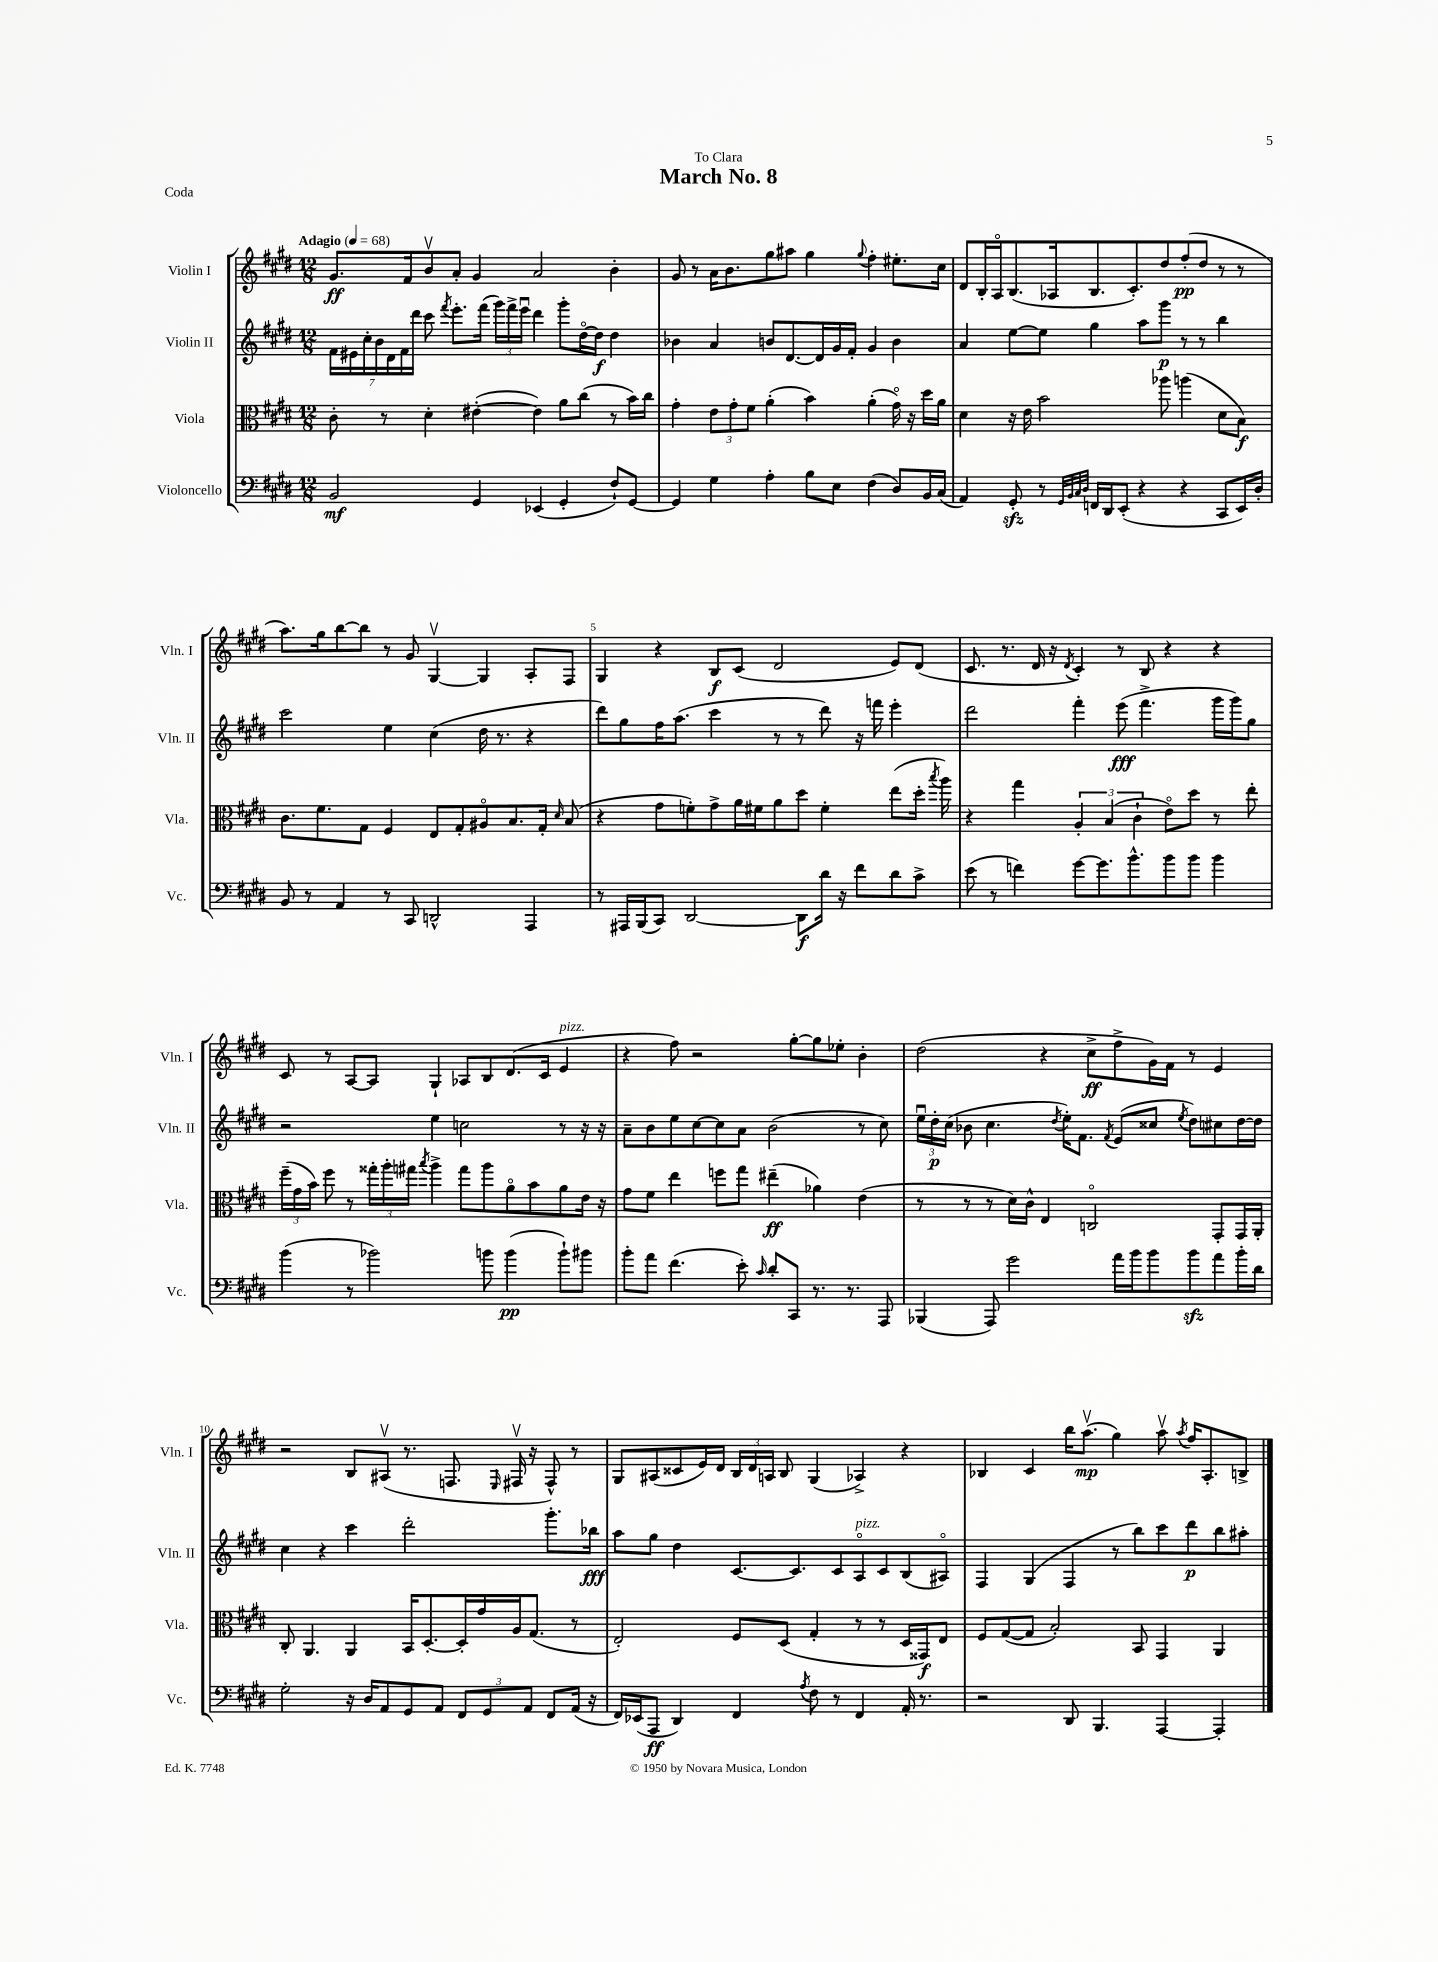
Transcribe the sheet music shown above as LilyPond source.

\header { title = "March No. 8" dedication = "To Clara" piece = "Coda" }
<<
\new StaffGroup <<
\new Staff = "s0" \with { instrumentName = "Violin I" shortInstrumentName = "Vln. I" } {
    \clef treble \key e \major \numericTimeSignature \time 12/8 \tempo "Adagio" 4 = 68
    \autoBeamOff gis'8.[\ff fis'16 b'8\upbow a'8]-. gis'4 a'2 b'4-. |
    gis'8 r8 a'16[ b'8. gis''8 ais''8] gis''4 \appoggiatura { gis''8 } fis''4-. eis''8.[-. cis''16] |
    dis'8[ b16-. a16\flageolet b8.( aes16 b8. cis'8.-.) dis''8 fis''8-.\pp( dis''8] r8 r8 |
    a''8.[) gis''16 b''8~ b''8] r8 gis'8 gis4~\upbow gis4 a8[-. fis8] |
    gis4 r4 b8[\f cis'8]( dis'2 e'8[) dis'8]( |
    cis'8. r8. dis'16 r16 \acciaccatura { dis'8 } cis'4-.) r8 b8 r4 r4 |
    cis'8 r8 a8[~ a8] gis4-! aes8[ b8 dis'8.( cis'16] e'4^\markup { \italic "pizz." } |
    r4 fis''8) r2 gis''8[~-. gis''8 ees''8]-. b'4-. |
    dis''2( r4 cis''8[->\ff fis''8-> gis'16) fis'16] r8 e'4 |
    r2 b8[ ais8]\upbow( r8. f8. \grace { e16 } fis16\upbow r16 fis8-^) r8 |
    gis8[ ais8( cisis'8 e'16) dis'16] \tuplet 3/2 { b16[ dis'16 a16] } b8 gis4( aes4->) r4 |
    bes4 cis'4 b''16[ a''8.]\upbow\mp( gis''4) a''8\upbow \acciaccatura { a''8 } fis''16[ a8.-. b8]-> \bar "|." |
}
\new Staff = "s1" \with { instrumentName = "Violin II" shortInstrumentName = "Vln. II" } {
    \clef treble \key e \major \numericTimeSignature \time 12/8
    \autoBeamOff \tuplet 7/4 { fis'16[ eis'16 cis''16-. b'16 dis'16 fis'16 dis'''16] } cis'''8 \acciaccatura { fis'''8 } e'''8.[-. fis'''16]( \tuplet 3/2 { gis'''16[) fis'''16-> e'''16]\downbow } dis'''4 gis'''8[-. dis''16~\flageolet dis''16]\f dis''4 |
    bes'4 a'4 b'8[ dis'8.~ dis'16 gis'16 fis'16]-. gis'4 b'4 |
    a'4 e''8[~ e''8] gis''4 a''8[ gis'''8]\p r8 r8 b''4 |
    cis'''2 e''4 cis''4( dis''16 r8. r4 |
    dis'''8[) gis''8 fis''16 a''8.]( cis'''4 r8 r8 dis'''8) r16 f'''16 e'''4-. |
    dis'''2 fis'''4-. e'''8\fff( fis'''4.-> gis'''16[ gis'''16) gis''8] |
    r2 e''4 c''2 r8 r16 r16 |
    a'8[-- b'8 e''8 cis''8~ cis''8 a'8] b'2( r8 cis''8) |
    \tuplet 3/2 { e''16[\downbow dis''16-.\p cis''16]( } bes'8 cis''4. \acciaccatura { dis''8 } e''16[-.) fis'8.] \acciaccatura { fis'8 } e'8[( cisis''8] \acciaccatura { e''8 } dis''8[) cis''8 dis''16~ dis''16] |
    cis''4 r4 cis'''4 dis'''2-. gis'''8.[-. bes''16]\fff |
    a''8[ gis''8] dis''4 cis'8.[~ cis'8. cis'8 a8\flageolet^\markup { \italic "pizz." } cis'8 b8( ais8]\flageolet) |
    fis4 gis4( fis4 r8 b''8[) cis'''8 dis'''8\p b''8 ais''8]-. \bar "|." |
}
\new Staff = "s2" \with { instrumentName = "Viola" shortInstrumentName = "Vla." } {
    \clef alto \key e \major \numericTimeSignature \time 12/8
    \autoBeamOff cis'8-. r8 dis'4-. eis'4~-.( eis'4) a'8[ cis''8]( r8 b'16[) cis''16] |
    gis'4-. \tuplet 3/2 { e'8[ gis'8-. fis'8] } a'4-.( b'4) a'4-.( gis'16\flageolet) r16 dis''16[ a'16] |
    dis'4 r16 e'16 b'2 aes''8 a''4( dis'8[ b8]\f) |
    cis'8.[ fis'8. gis8] fis4 e8[ gis8-. ais8\flageolet b8. gis16]-. \grace { dis'16 } b8( |
    r4 gis'8[ f'8-.) gis'8-> a'16 fis'16 a'8 dis''8] fis'4-. e''8[( dis''16]-. \acciaccatura { b''8 } a''16) |
    r4 gis''4 \tuplet 3/2 { a4-. b4( cis'4-! } e'8[\flageolet) dis''8] r8 e''8-. |
    \tuplet 3/2 { fis''16[--( gis'16 b'16]) } fis''8 r8 \tuplet 3/2 { gisis''16[-. a''16-. gis''16] } \acciaccatura { b''8 } a''4-> gis''8[ a''8 a'8\flageolet b'8 a'8 e'16] r16 |
    gis'8[ fis'8] e''4 f''8[ gis''8] eis''4--\ff( aes'4) e'4( |
    r8 r8 r8 dis'16[) cis'16]-^ e4 c2\flageolet gis,8[-. gis,16 a,16]-. |
    cis8-. a,4. a,4 b,16[ dis8.~-. dis16-. gis'16 a16 gis8.]( r8 |
    e2-.) fis8[ dis8]( gis4-. r8 r8 dis16[ gisis,16\f) e8] |
    fis8[ gis8~( gis8] b2-.) b,8 gis,4 a,4 \bar "|." |
}
\new Staff = "s3" \with { instrumentName = "Violoncello" shortInstrumentName = "Vc." } {
    \clef bass \key e \major \numericTimeSignature \time 12/8
    \autoBeamOff b,2\mf gis,4 ees,4( gis,4-. fis8[-!) gis,8]~ |
    gis,4 gis4 a4-. b8[ e8] fis4( dis8[) b,16 cis16]( |
    a,4) gis,8-.\sfz r8 \grace { gis,32[ b,32 cis32 dis32] } f,16[ dis,16 e,8]-.( r4 r4 cis,8[ e,16) dis16]-. |
    b,8 r8 a,4 r8 cis,8 d,2-^ a,,4 |
    r8 ais,,16[ b,,16( cis,8]) dis,2~ dis,8[\f dis'16] r16 fis'8[ dis'8 cis'8]-> |
    e'8( r8 f'4) gis'8[~ gis'8. b'8.-^ b'8 b'8] b'4 |
    b'4( r8 bes'2) b'8 b'4\pp( b'8[-!) bis'8] |
    b'8[-. a'8] fis'4.( e'8-.) \grace { cis'16 } dis'8[-. cis,8] r8. r8. a,,8 |
    bes,,4( a,,8) gis'2 a'16[ b'16 b'8 b'8\sfz a'8 b'16-. dis'16] |
    gis2-. r16 dis16[ a,8 gis,8 a,8] \tuplet 3/2 { fis,8[ gis,8 a,8] } fis,8[ a,16]( r16 |
    fis,16[) ees,16( a,,8]\ff dis,4) fis,4 \acciaccatura { a8 } fis8 r8 fis,4 a,16-. r8. |
    r2 dis,8 b,,4. a,,4~ a,,4-. \bar "|." |
}
>>
>>
\layout { \context { \Score \override BarNumber.break-visibility = ##(#f #t #t) barNumberVisibility = #(every-nth-bar-number-visible 5) } }
